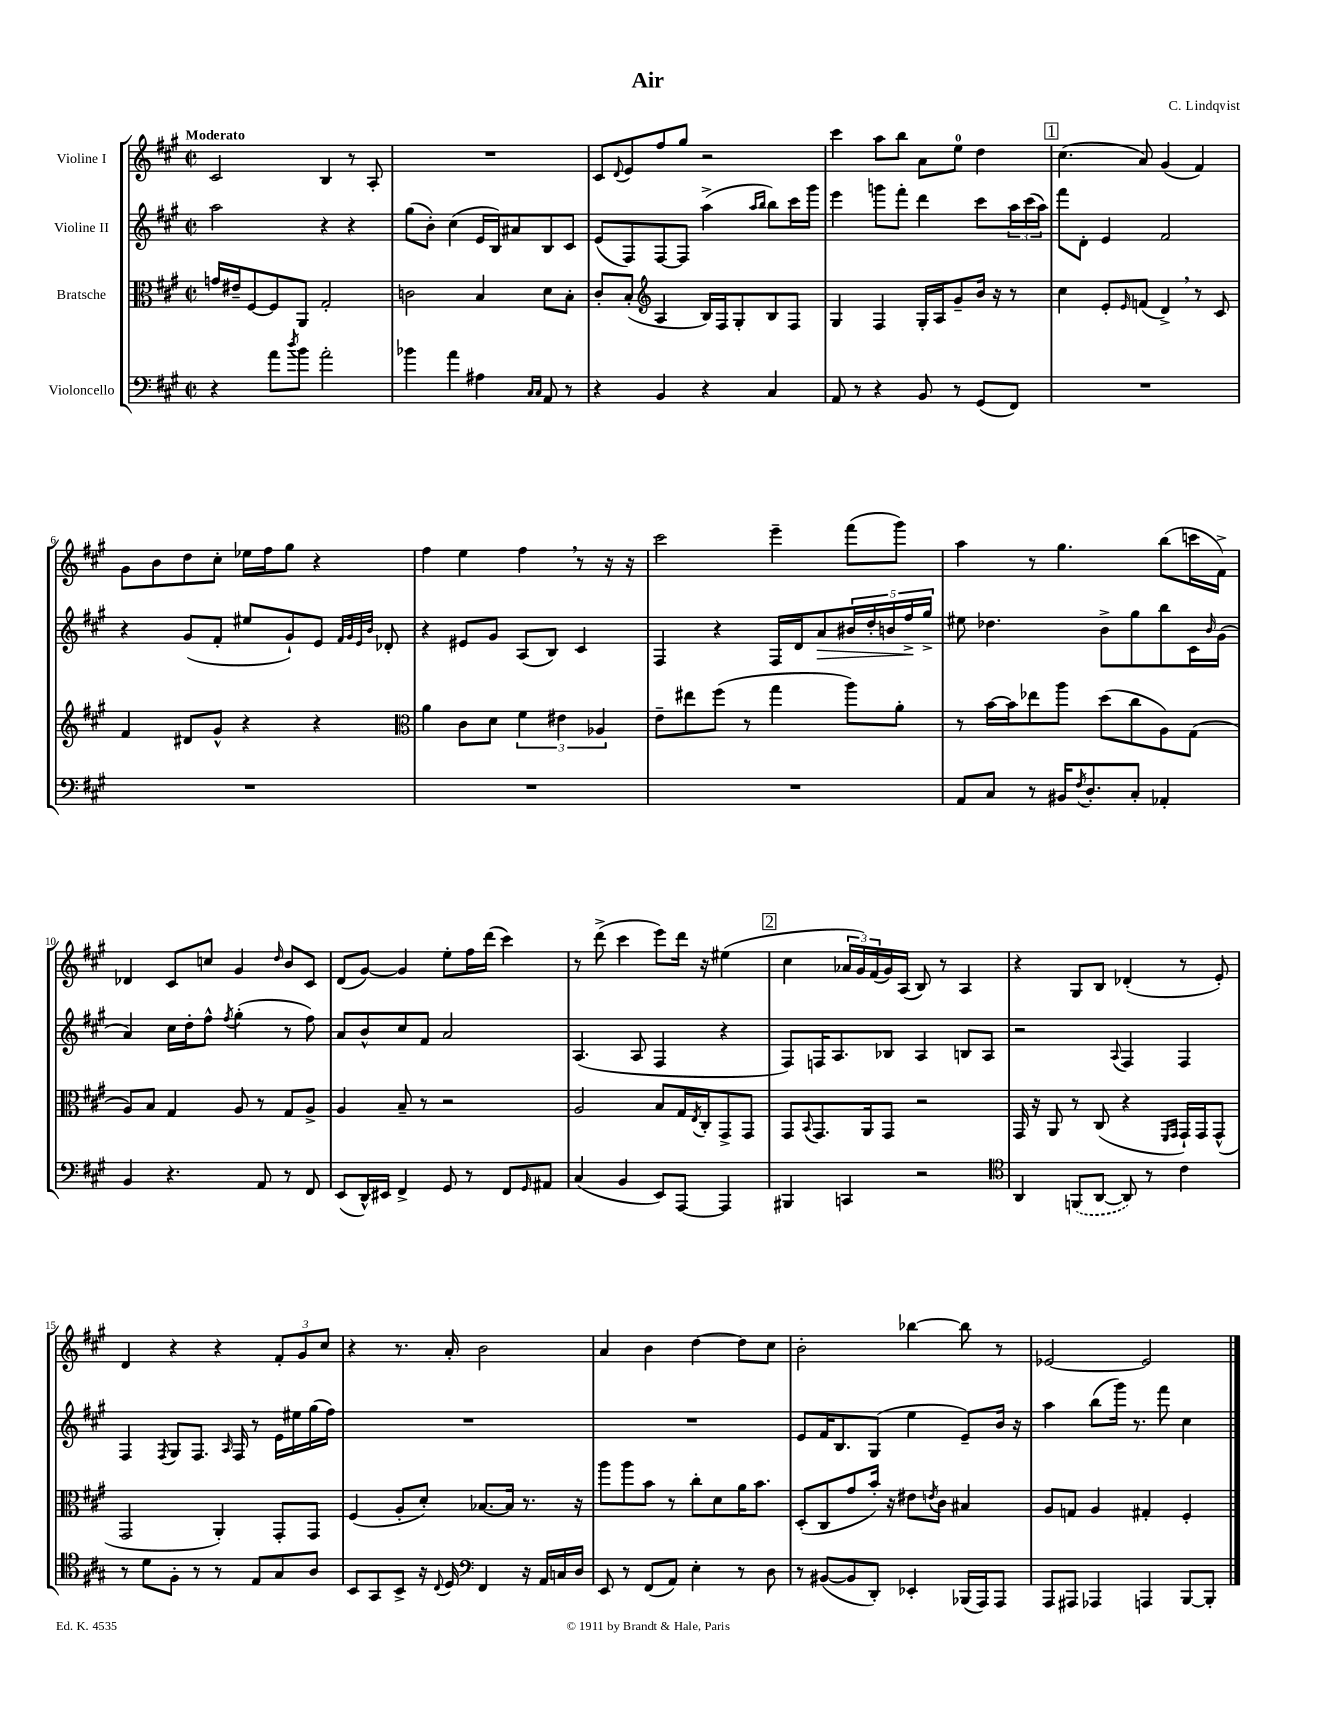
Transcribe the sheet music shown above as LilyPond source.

\header { title = "Air" composer = "C. Lindqvist" }
<<
\new StaffGroup <<
\new Staff = "s0" \with { instrumentName = "Violine I" } {
    \clef treble \key a \major \defaultTimeSignature \time 2/2 \tempo "Moderato"
    cis'2 b4 r8 a8-. |
    R1 |
    cis'8 \appoggiatura { d'8 } e'8 fis''8 gis''8 r2 |
    cis'''4 a''8 b''8 a'8 e''8-0 d''4 |
    \mark \markup { \box "1" } cis''4.( a'8) gis'4( fis'4) |
    gis'8 b'8 d''8 cis''8-. ees''16 fis''16 gis''8 r4 |
    fis''4 e''4 fis''4 \breathe r8 r16 r16 |
    cis'''2 e'''4-- fis'''8( gis'''8) |
    a''4 r8 gis''4. b''8( c'''16 fis'16->) |
    des'4 cis'8 c''8 gis'4 \grace { d''16 } b'8 cis'8 |
    d'8( gis'8~) gis'4 e''8-. fis''16 d'''16( cis'''4) |
    r8 d'''8->( cis'''4 e'''8) d'''16 r16 eis''4( |
    \mark \markup { \box "2" } cis''4 \tuplet 3/2 { aes'16 gis'16) fis'16( } gis'16) a16( b8) r8 a4 |
    r4 gis8 b8 des'4-.( r8 e'8-.) |
    d'4 r4 r4 \tuplet 3/2 { fis'8-. gis'8 cis''8 } |
    r4 r8. a'16-. b'2 |
    a'4 b'4 d''4~ d''8 cis''8 |
    b'2-. bes''4~ bes''8 r8 |
    ees'2~ ees'2 \bar "|." |
}
\new Staff = "s1" \with { instrumentName = "Violine II" } {
    \clef treble \key a \major \defaultTimeSignature \time 2/2
    a''2 r4 r4 |
    gis''8( b'8-.) cis''4( e'16 b16) ais'8 b8 cis'8 |
    e'8( fis8) fis8~ fis8 a''4->( \grace { a''16 b''16 } b''8) cis'''16 gis'''16 |
    e'''4 g'''8 fis'''8-. d'''4 cis'''8 \tuplet 3/2 { a''16 cis'''16( a''16) } |
    \mark \markup { \box "1" } fis'''8 d'8-. e'4 fis'2 |
    r4 gis'8( fis'8-. eis''8 gis'8-!) e'8 \grace { fis'32 gis'32 e'32 b'32 } des'8-. |
    r4 eis'8 gis'8 a8( b8) cis'4 |
    fis4 r4 fis16 d'16 a'8\> \tuplet 5/4 { bis'16 d''16-. b'16 fis''16->\! gis''16-> } |
    eis''8 des''4. b'8-> gis''8 b''8 cis'16 \grace { b'16 } gis'16( |
    a'4) cis''16 d''16-. fis''8-^ \acciaccatura { fis''8 } gis''4-.( r8 fis''8) |
    a'8 b'8-^ cis''8 fis'8 a'2 |
    a4.( a8 fis4 r4 |
    \mark \markup { \box "2" } fis8) f16 a8. bes8 a4 b8 a8 |
    r2 \appoggiatura { a8 } fis4 fis4 |
    fis4 \acciaccatura { fis8 } gis8 fis8. \grace { a16 } fis16 r8 e'16 eis''16 gis''16( fis''16) |
    R1 |
    R1 |
    e'8 fis'16 b8. gis8( e''4 e'8--) b'16 r16 |
    a''4 b''8( gis'''16) r8. fis'''8 cis''4 \bar "|." |
}
\new Staff = "s2" \with { instrumentName = "Bratsche" } {
    \clef alto \key a \major \defaultTimeSignature \time 2/2
    g'16 eis'16-- fis8~ fis8 a,8 gis2-. |
    c'2 b4 d'8 b8-. |
    cis'8-. b8-.( \clef treble a4 b16) fis16 gis8-. b8 fis8 |
    gis4 fis4 gis16-. a16 gis'8-- b'16 r16 r8 |
    \mark \markup { \box "1" } cis''4 e'8-. \grace { e'16 } f'8( d'4->) \breathe r8 cis'8 |
    fis'4 dis'8 gis'8-^ r4 r4 |
    \clef alto a'4 cis'8 d'8 \tuplet 3/2 { fis'4 eis'4 aes4 } |
    e'8-- eis''8 fis''8( r8 gis''4 a''8) a'8-. |
    r8 b'16~ b'16 ees''8 a''8 d''8( cis''8 a8) gis8( |
    a8) b8 gis4 a8 r8 gis8 a8-> |
    a4 b8-- r8 r2 |
    a2 b8 gis16 \acciaccatura { e8 } cis16-. gis,8-> gis,8 |
    \mark \markup { \box "2" } gis,8 \appoggiatura { b,8 } gis,8. a,16 gis,8 r2 |
    gis,16 r16 a,8 r8 cis8( r4 \grace { fis,16 gis,16 } gis,16-!) gis,16 gis,8-^( |
    gis,2 a,4-.) gis,8-. gis,8 |
    fis4( a8-. d'8-.) bes8.~ bes16 r8. r16 |
    a''8 a''8 b'8 r8 cis''8-. d'8 a'16 b'8. |
    d8-.( cis8 gis'8 b'16-.) r16 eis'8 \acciaccatura { e'8 } cis'8 bis4 |
    a8 g8 a4 gis4-. fis4-. \bar "|." |
}
\new Staff = "s3" \with { instrumentName = "Violoncello" } {
    \clef bass \key a \major \defaultTimeSignature \time 2/2
    r4 a'8 \acciaccatura { d''8 } b'8 a'2-. |
    bes'4 a'4 ais4 \grace { cis16 cis16 } a,8 r8 |
    r4 b,4 r4 cis4 |
    a,8 r8 r4 b,8 r8 gis,8( fis,8) |
    \mark \markup { \box "1" } R1 |
    R1 |
    R1 |
    R1 |
    a,8 cis8 r8 bis,16 \acciaccatura { fis8 } d8.-. cis8-. aes,4-. |
    b,4 r4. a,8 r8 fis,8 |
    e,8( d,16-^) eis,16 fis,4-> gis,8 r8 fis,8 \grace { gis,16 } ais,8 |
    cis4( b,4 e,8) a,,8~ a,,4 |
    \mark \markup { \box "2" } bis,,4 c,4 r2 |
    \clef tenor a,4 \once \slurDashed f,8( a,8~ a,8) r8 cis'4 |
    r8 d'8 fis8-. r8 r8 e8 gis8 a8 |
    b,8 gis,8 b,8-> r16 \appoggiatura { cis8 } d16 \clef bass fis,4 r16 a,16 c16 d16 |
    e,8 r8 fis,8( a,8) e4-. r8 d8 |
    r8 bis,8~( bis,8 d,8-.) ees,4-. bes,,16( a,,16) a,,8 |
    a,,8 ais,,8 aes,,4 a,,4 b,,8~ b,,8-. \bar "|." |
}
>>
>>
